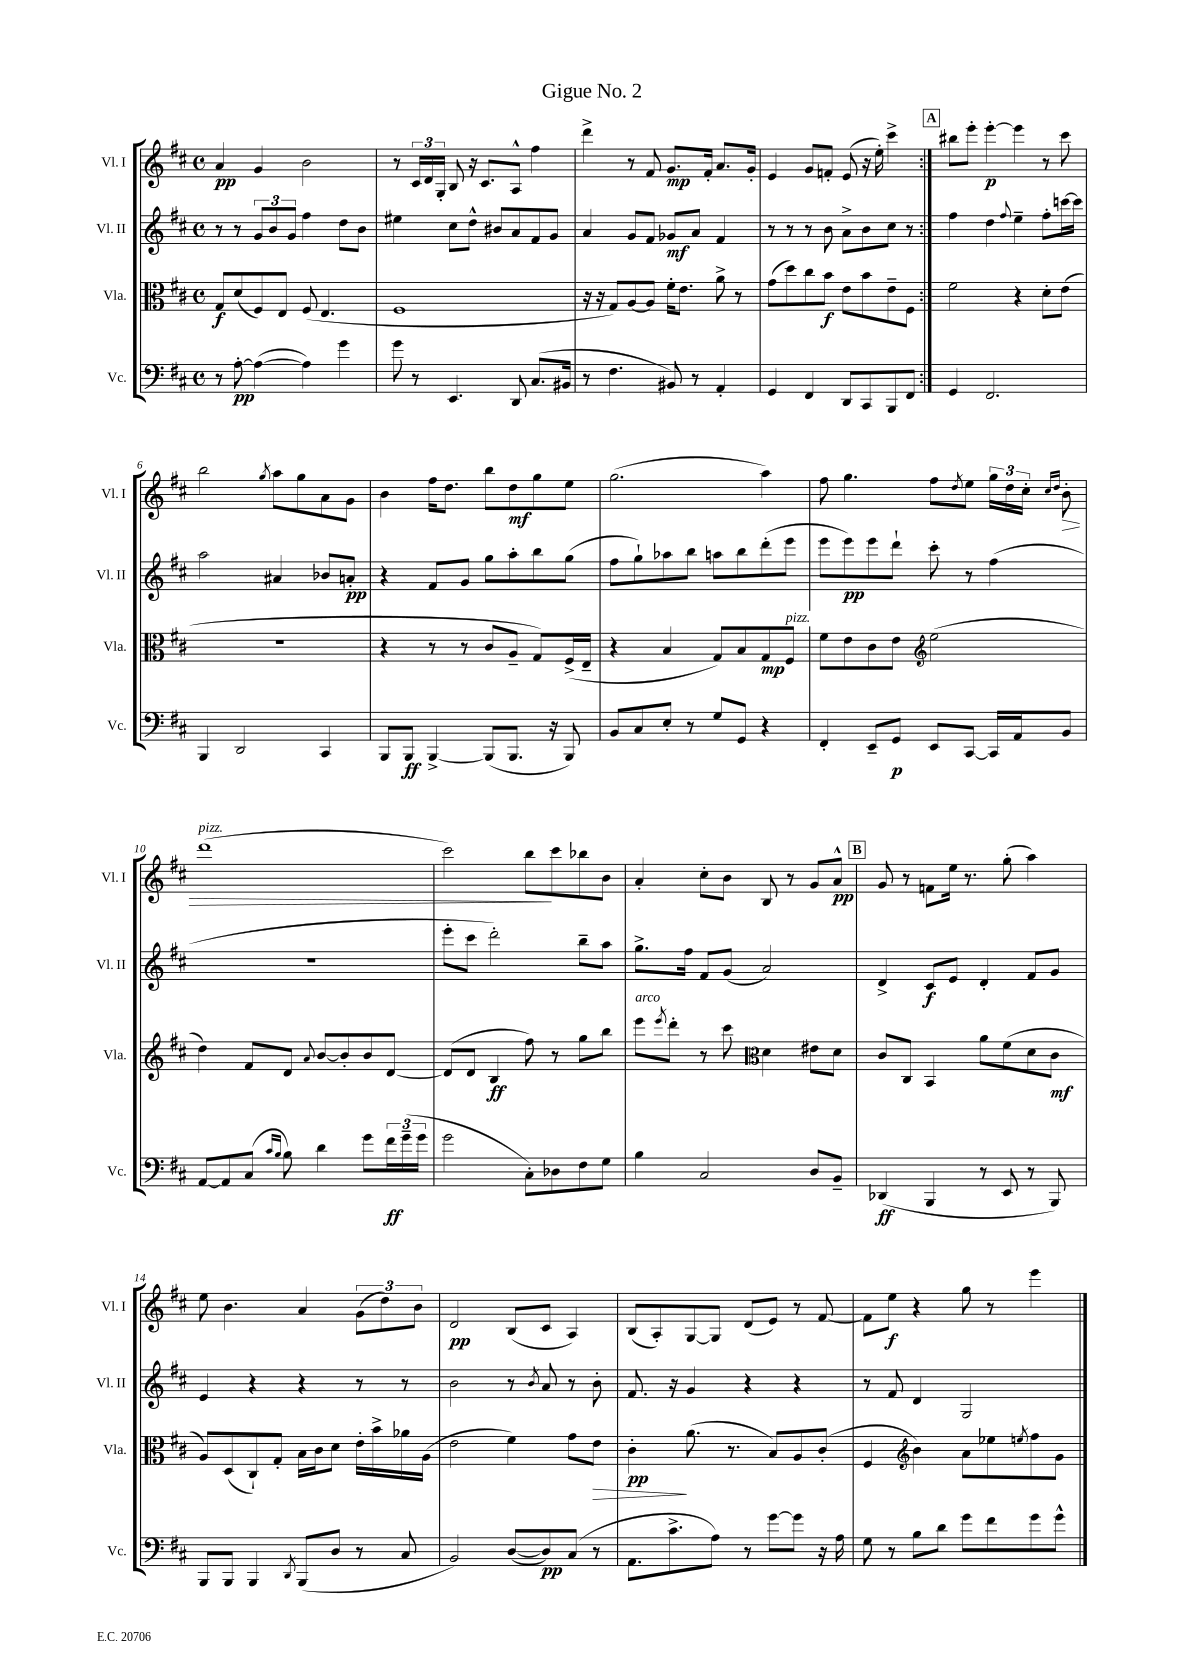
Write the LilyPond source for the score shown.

\header { title = "Gigue No. 2" }
<<
\new StaffGroup <<
\new Staff = "s0" \with { instrumentName = "Vl. I" shortInstrumentName = "Vl. I" } {
    \clef treble \key d \major \defaultTimeSignature \time 4/4
    \repeat volta 2 { a'4\pp g'4 b'2 |
    r8 \tuplet 3/2 { cis'16 d'16 g16-. } b8 r16 cis'8. a8-^ fis''4 |
    d'''4-> r8 fis'8 g'8.\mp fis'16-. a'8. g'16-. |
    e'4 g'8 f'8-. e'8( r16 e''16-.) cis'''4-> | }
    \mark \markup { \box "A" } bis''8 e'''8-. e'''4~-.\p e'''4 r8 cis'''8 |
    b''2 \acciaccatura { g''8 } a''8 g''8 a'8 g'8 |
    b'4 fis''16 d''8. b''8 d''8\mf g''8 e''8 |
    g''2.( a''4) |
    fis''8 g''4. fis''8 \acciaccatura { d''8 } e''8 \tuplet 3/2 { g''16 d''16 cis''16-. } \grace { cis''16 d''16 } b'8-.\> |
    d'''1^\markup { \italic "pizz." }( |
    cis'''2) b''8\! cis'''8 bes''8 b'8 |
    a'4-. cis''8-. b'8 b8 r8 g'8 a'8-^\pp |
    \mark \markup { \box "B" } g'8 r8 f'8 e''16 r8. g''8-.( a''4) |
    e''8 b'4. a'4 \tuplet 3/2 { g'8( d''8) b'8 } |
    d'2\pp b8( cis'8 a4) |
    b8( a8-.) g8~ g8 d'8( e'8) r8 fis'8~ |
    fis'8 e''8\f r4 g''8 r8 e'''4 \bar "|." |
}
\new Staff = "s1" \with { instrumentName = "Vl. II" shortInstrumentName = "Vl. II" } {
    \clef treble \key d \major \defaultTimeSignature \time 4/4
    \repeat volta 2 { r8 r8 \tuplet 3/2 { g'8 b'8 g'8 } fis''4 d''8 b'8 |
    eis''4 cis''8 d''8-^ bis'8 a'8 fis'8 g'8 |
    a'4 g'8 fis'8 ges'8\mf a'8 fis'4 |
    r8 r8 r8 b'8 a'8-> b'8 cis''8 r8 | }
    \mark \markup { \box "A" } fis''4 d''4 \appoggiatura { fis''8 } e''4-- fis''8-. c'''16~ c'''16 |
    a''2 ais'4 bes'8 a'8-.\pp |
    r4 fis'8 g'8 g''8 a''8-. b''8 g''8( |
    fis''8 g''8-!) aes''8 b''8 a''8 b''8 d'''8-.( e'''8 |
    e'''8 e'''8\pp) e'''8 d'''8-! cis'''8-. r8 fis''4( |
    r1 |
    e'''8-. cis'''8 d'''2-.) b''8-- a''8 |
    g''8.-> fis''16 fis'8 g'8( a'2) |
    \mark \markup { \box "B" } d'4-> cis'8\f e'8 d'4-. fis'8 g'8 |
    e'4 r4 r4 r8 r8 |
    b'2 r8 \acciaccatura { b'8 } a'8 r8 b'8-. |
    fis'8. r16 g'4 r4 r4 |
    r8 fis'8 d'4 g2 \bar "|." |
}
\new Staff = "s2" \with { instrumentName = "Vla." shortInstrumentName = "Vla." } {
    \clef alto \key d \major \defaultTimeSignature \time 4/4
    \repeat volta 2 { g8\f d'8( fis8) e8 fis8( e4. |
    fis1 |
    r16 r16 g8) a8~ a8 fis'16-. e'8. a'8-> r8 |
    g'8( d''8) cis''8 b'8\f e'8 b'8 e'8-- fis8 | }
    \mark \markup { \box "A" } fis'2 r4 d'8-. e'8( |
    R1 |
    r4 r8 r8 cis'8 a8-- g8) fis16->( e16-- |
    r4 b4 g8) b8 g8\mp fis8^\markup { \italic "pizz." } |
    fis'8 e'8 cis'8 e'8 \clef treble e''2( |
    d''4) fis'8 d'8 \appoggiatura { a'8 } b'8~ b'8-. b'8 d'8~ |
    d'8( d'8 b4\ff fis''8) r8 g''8 b''8 |
    e'''8^\markup { \italic "arco" } \acciaccatura { e'''8 } d'''8-. r8 cis'''8 \clef alto d'4 eis'8 d'8 |
    \mark \markup { \box "B" } cis'8 cis8 b,4 a'8 fis'8( d'8 cis'8\mf |
    a8) d8( cis8-!) g8-. b16 cis'16 d'8 e'16-. b'16-> aes'16 a16( |
    e'2 fis'4) g'8 e'8\> |
    cis'4-.\pp\! a'8.( r8. b8) a8 cis'8-.( |
    fis4 \clef treble b'4) a'8 ees''8 \acciaccatura { e''8 } fis''8 g'8 \bar "|." |
}
\new Staff = "s3" \with { instrumentName = "Vc." shortInstrumentName = "Vc." } {
    \clef bass \key d \major \defaultTimeSignature \time 4/4
    \repeat volta 2 { r8 a8~-.\pp a4~( a4) g'4 |
    g'8 r8 e,4. d,8 cis8.( bis,16 |
    r8 fis4. bis,8) r8 a,4-. |
    g,4 fis,4 d,8 cis,8 b,,8 fis,8 | }
    \mark \markup { \box "A" } g,4 fis,2. |
    b,,4 d,2 cis,4 |
    b,,8 b,,8\ff b,,4~-> b,,8( b,,8. r16 b,,8) |
    b,8 cis8 e8-. r8 g8 g,8 r4 |
    fis,4-. e,8-- g,8\p e,8 cis,8~ cis,16 a,16 b,8 |
    a,8~ a,8 cis8( \grace { cis'16 b16 } b8) d'4 g'8 \tuplet 3/2 { fis'16\ff g'16--( g'16 } |
    g'2 cis8-.) des8 fis8 g8 |
    b4 cis2 d8 b,8-- |
    \mark \markup { \box "B" } des,4\ff( b,,4 r8 e,8 r8 b,,8) |
    b,,8 b,,8 b,,4 \acciaccatura { d,8 } b,,8( d8 r8 cis8 |
    b,2) d8~( d8\pp) cis8( r8 |
    a,8. cis'8.-> a8) r8 g'8~ g'8 r16 a16 |
    g8 r8 b8 d'8 g'8 fis'8 g'8 g'8-^ \bar "|." |
}
>>
>>
